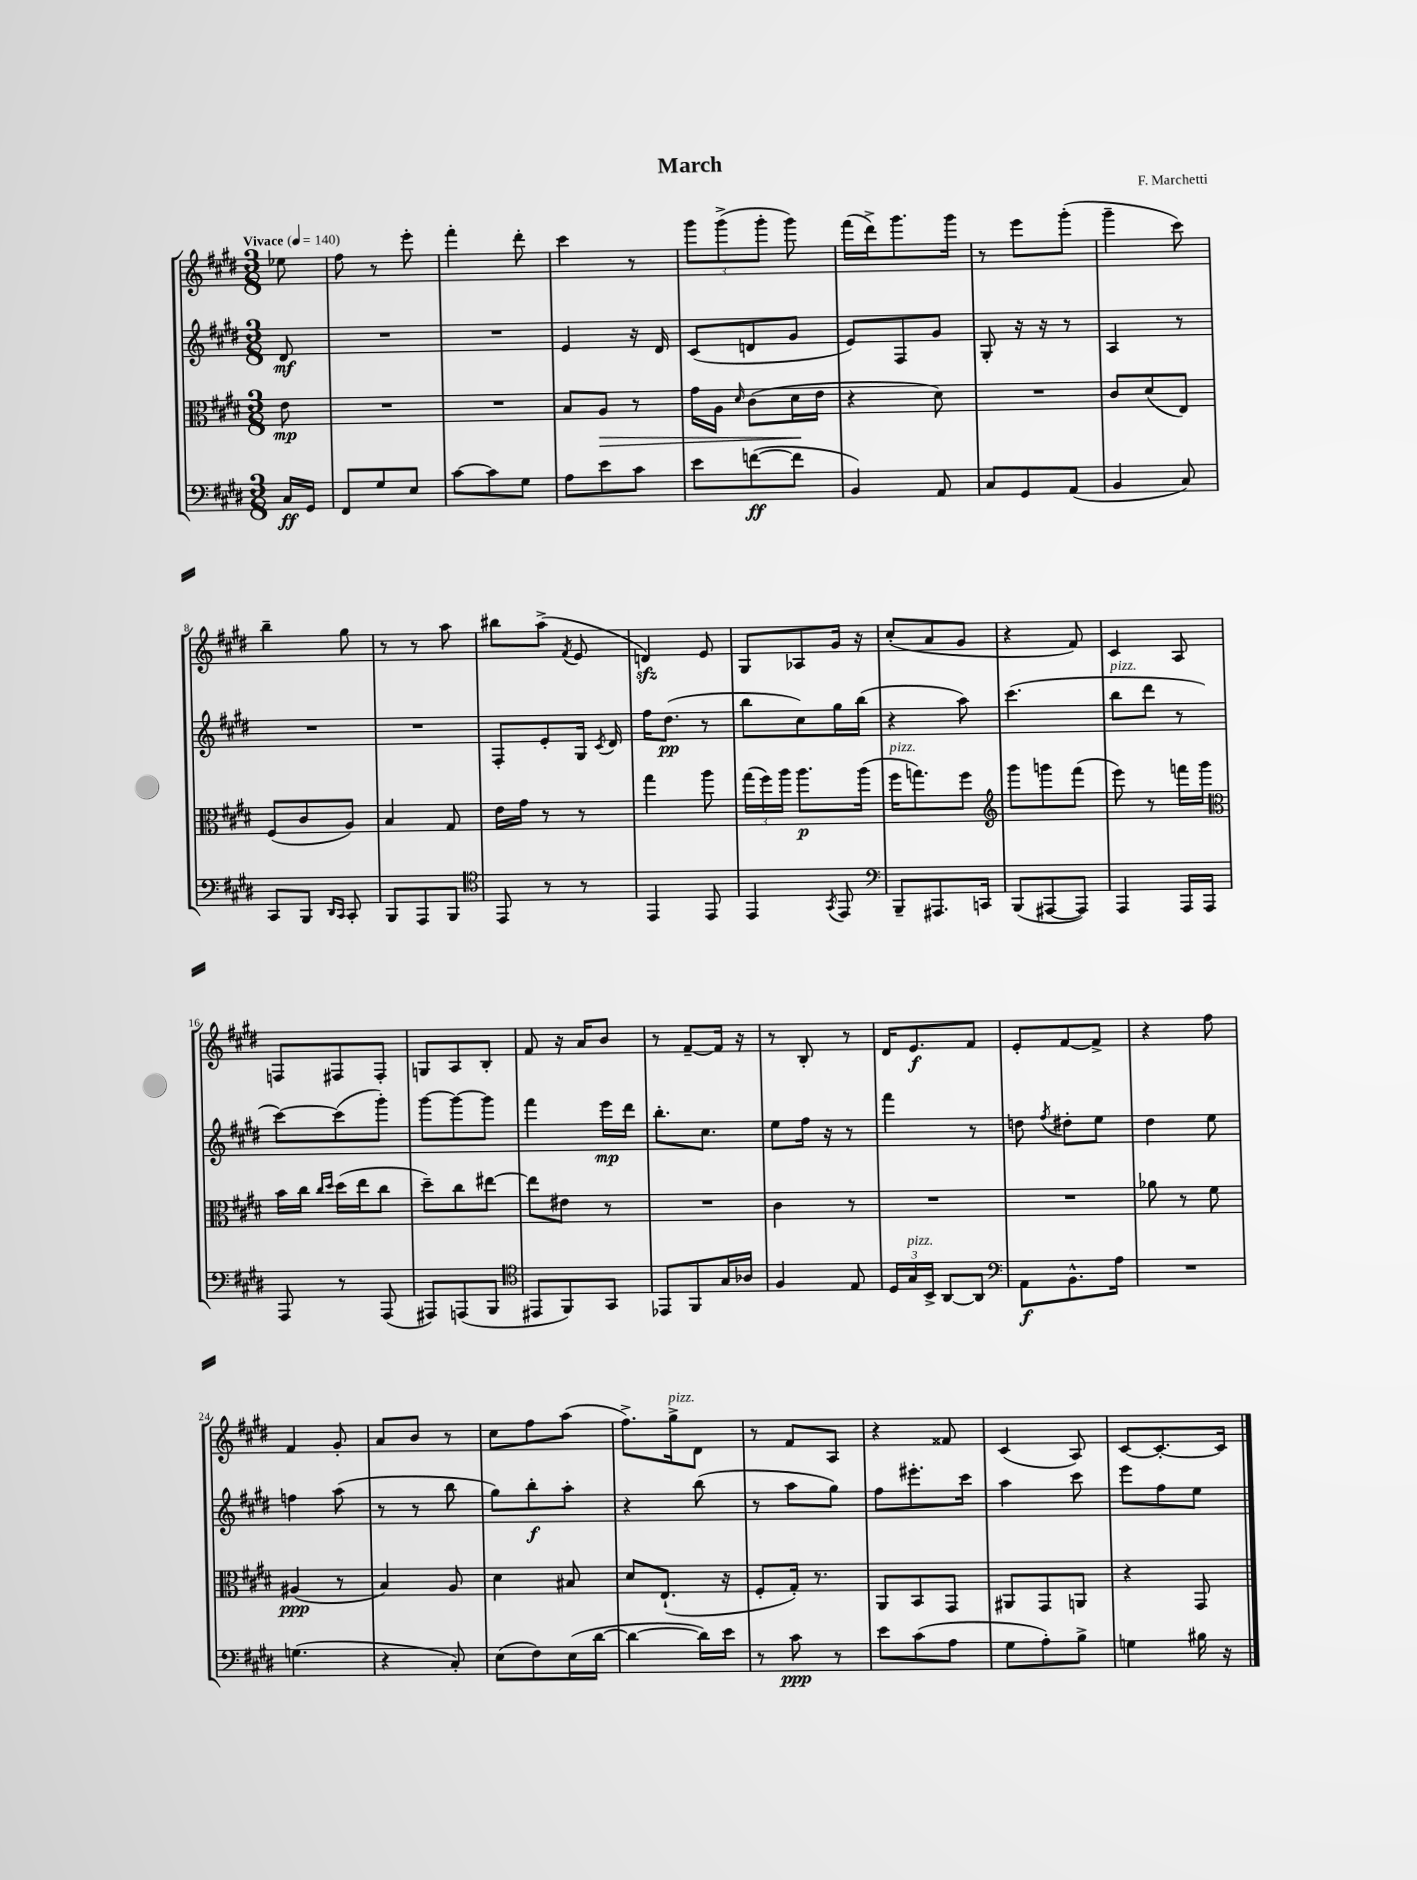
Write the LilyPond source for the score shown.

\header { title = "March" composer = "F. Marchetti" }
<<
\new StaffGroup <<
\new Staff = "s0" {
    \clef treble \key e \major \numericTimeSignature \time 3/8 \partial 8 \tempo "Vivace" 4 = 140
    \autoBeamOff ees''8 |
    fis''8 r8 e'''8-. |
    fis'''4-. dis'''8-. |
    cis'''4 r8 |
    \tuplet 3/2 { gis'''8[ gis'''8->( gis'''8]-. } gis'''8) |
    fis'''16[( dis'''16->) gis'''8. gis'''16] |
    r8 e'''8[ gis'''8]-.( |
    gis'''4-- cis'''8) |
    b''4-- gis''8 |
    r8 r8 a''8 |
    bis''8[ a''8]->( \acciaccatura { fis'8 } e'8 |
    d'4\sfz) e'8 |
    gis8[ aes8 gis'16] r16 |
    cis''8[-.( a'8 gis'8] |
    r4 fis'8) |
    cis'4 a8 |
    f8[ fis8 fis8]-. |
    g8[ a8 b8]-. |
    fis'8 r16 a'16[ b'8] |
    r8 fis'8[~-- fis'16] r16 |
    r8 b8-. r8 |
    dis'16[ e'8.\f fis'8] |
    e'8[-. fis'8~ fis'8]-> |
    r4 fis''8 |
    fis'4 gis'8-. |
    a'8[ b'8] r8 |
    cis''8[ fis''8 a''8]( |
    fis''8.[->) gis''16->^\markup { \italic "pizz." } dis'8] |
    r8 fis'8[ a8] |
    r4 fisis'8 |
    cis'4( a8) |
    cis'8[~ cis'8.~-. cis'16] \bar "|." |
}
\new Staff = "s1" {
    \clef treble \key e \major \numericTimeSignature \time 3/8 \partial 8
    \autoBeamOff dis'8\mf |
    R4. |
    R4. |
    e'4 r16 dis'16 |
    cis'8[( d'8 gis'8] |
    e'8[) fis8 gis'8] |
    gis8-. r16 r16 r8 |
    a4 r8 |
    R4. |
    R4. |
    fis8[-. e'8-. gis16] \acciaccatura { cis'8 } dis'16 |
    fis''16[ dis''8.]\pp( r8 |
    b''8[ cis''8) gis''16 b''16]( |
    r4 a''8) |
    cis'''4.( |
    b''8[^\markup { \italic "pizz." } dis'''8] r8 |
    cis'''8[~) cis'''8( gis'''8]-.) |
    gis'''8[~ gis'''8~ gis'''8] |
    fis'''4 e'''16[\mp dis'''16] |
    b''8.[-. cis''8.] |
    e''8[ fis''16] r16 r8 |
    fis'''4 r8 |
    d''8 \acciaccatura { fis''8 } dis''8[-. e''8] |
    dis''4 e''8 |
    f''4 a''8( |
    r8 r8 b''8 |
    gis''8[) b''8-.\f a''8]-. |
    r4 b''8( |
    r8 a''8[ gis''8]) |
    fis''8[ eis'''8.-. cis'''16] |
    a''4 cis'''8 |
    e'''8[ fis''8 e''8] \bar "|." |
}
\new Staff = "s2" {
    \clef alto \key e \major \numericTimeSignature \time 3/8 \partial 8
    \autoBeamOff e'8\mp |
    R4. |
    R4. |
    b8[ a8]\> r8 |
    gis'16[ a16] \grace { dis'16 } cis'8[( dis'16\! e'16] |
    r4 dis'8) |
    R4. |
    cis'8[ dis'8( e8]) |
    fis8[( cis'8 a8]) |
    b4 gis8 |
    e'16[ gis'16] r8 r8 |
    gis''4 a''8 |
    \tuplet 3/2 { gis''16[( fis''16) a''16] } a''8.[\p a''16]( |
    fis''16[^\markup { \italic "pizz." } g''8.) fis''8] |
    \clef treble gis'''8[ g'''8 fis'''8]( |
    e'''8) r8 f'''16[ gis'''16] |
    \clef alto b'16[ cis''16] \grace { cis''16[ dis''16] } dis''16[( e''16 cis''8] |
    dis''8[--) cis''8 eis''8]~ |
    eis''8[ eis'8] r8 |
    R4. |
    cis'4 r8 |
    R4. |
    R4. |
    aes'8 r8 fis'8 |
    ais4\ppp( r8 |
    b4) a8 |
    dis'4 bis8 |
    dis'8[ e8.]-!( r16 |
    fis8[-. gis16]-.) r8. |
    a,8[ b,8 gis,8] |
    ais,8[ gis,8 a,8] |
    r4 gis,8 \bar "|." |
}
\new Staff = "s3" {
    \clef bass \key e \major \numericTimeSignature \time 3/8 \partial 8
    \autoBeamOff cis16[\ff gis,16] |
    fis,8[ gis8 e8] |
    cis'8[~ cis'8 gis8] |
    a8[ e'8 cis'8] |
    e'8[ f'8~\ff( f'8] |
    b,4) a,8 |
    cis8[ gis,8 a,8]( |
    b,4 cis8) |
    cis,8[ b,,8] \grace { dis,16[ cis,16] } cis,8-. |
    b,,8[ a,,8 b,,8] |
    \clef tenor e,8 r8 r8 |
    e,4 e,8 |
    e,4 \acciaccatura { gis,8 } e,8 |
    \clef bass b,,8[-- ais,,8. c,16] |
    b,,8[( ais,,8~ ais,,8]) |
    a,,4 a,,16[ a,,16] |
    a,,8 r8 a,,8( |
    ais,,8[) a,,8( b,,8] |
    \clef tenor eis,8[ fis,8) gis,8] |
    ees,8[ fis,8 gis16 aes16] |
    fis4 e8 |
    \tuplet 3/2 { dis16[ gis16^\markup { \italic "pizz." } b,16]-> } a,8[~ a,8] |
    \clef bass a,8[\f b,8.-^ a16] |
    R4. |
    g4.( |
    r4 cis8-.) |
    e8[( fis8) e16( dis'16]~ |
    dis'4~ dis'16[) e'16] |
    r8 cis'8\ppp r8 |
    e'8[ cis'8( a8] |
    gis8[ a8-.) b8]-> |
    g4 bis16 r16 \bar "|." |
}
>>
>>
